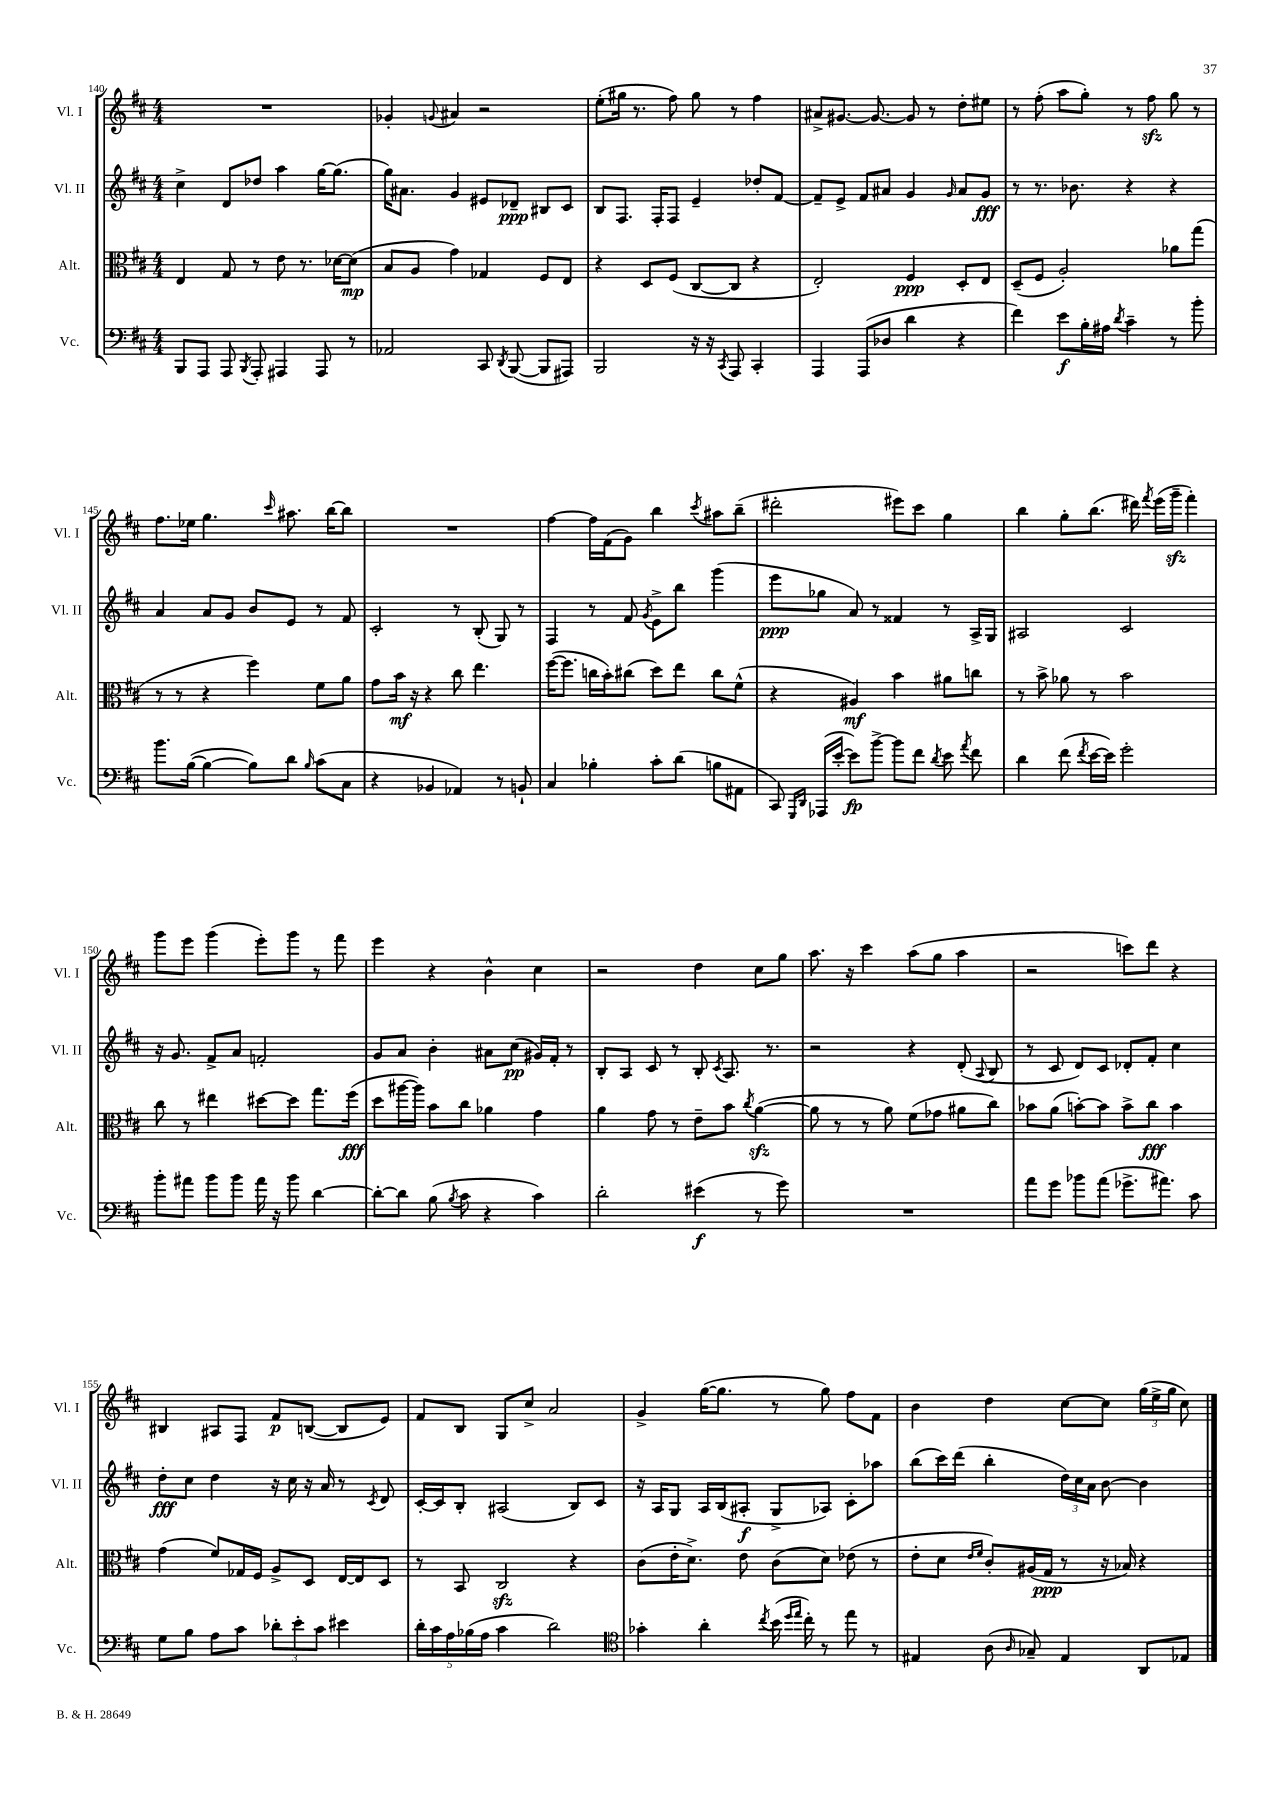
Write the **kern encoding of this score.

**kern	**kern	**kern	**kern
*staff4	*staff3	*staff2	*staff1
*clefF4	*clefC3	*clefG2	*clefG2
*k[f#c#]	*k[f#c#]	*k[f#c#]	*k[f#c#]
*M4/4	*M4/4	*M4/4	*M4/4
8BBB	4E	4cc#^	1r
8AAA	.	.	.
8AAA	8G	8d	.
8qBBB	.	.	.
8AAA'	8r	8dd-	.
4AAA#	8e	4aa	.
.	8.r	.	.
8AAA#	.	[16gg	.
.	[16d-	(8.gg]	.
8r	(8d-]	.	.
=	=	=	=
2AA-	8B	16gg)	4g-'
.	.	8.a#	.
.	8A	.	.
.	.	.	8qqg
.	4g)	4g	4a#
8CC#	4G-	8e#	2r
8qDD	.	.	.
([8BBB	.	8d-~	.
8BBB]	8F#	8B#	.
8AAA#)	8E	8c#	.
=	=	=	=
2BBB	4r	8B	(8ee'
.	.	8.F#	16gg#
.	.	.	8.r
.	8D	.	.
.	.	16F#'	.
.	(8F#	8F#	8ff#)
16r	[8C#	4e~	8gg#
16r	.	.	.
8qCC#	.	.	.
8AAA	8C#]	.	8r
4CC#'	4r	8dd-'	4ff#
.	.	[8f#	.
=	=	=	=
4AAA	2E')	8f#~]	8a#^
.	.	8e^	[8.g#
(8AAA	.	8f#	.
.	.	.	8.g#_
8D-	.	8a#	.
4d	4F#	4g	8g#]
.	.	.	8r
.	.	16qqg	.
4r	8D'	8a#	8dd'
.	8E	8g	8ee#
=	=	=	=
4f#)	(8D~	8r	8r
.	8F#	8.r	(8ff#'
8e	2A')	.	8aa
.	.	8.b-	.
16B'	.	.	8gg')
16A#	.	.	.
8qd	.	.	.
4c#~	.	4r	8r
.	.	.	8ff#
8r	8a-	4r	8gg
8b'	(8gg	.	8r
=	=	=	=
8.b	8r	4a	8.ff#
.	8r	.	.
([16B	.	.	16ee-
4B_	4r	8a	4.gg
.	.	8g	.
8B])	4ff#)	8b	.
.	.	.	16qqccc#
8d	.	8e	8.aa#
16qqB	.	.	.
(8c#	8f#	8r	.
.	.	.	[16bb
8C#	8a	8f#	8bb]
=	=	=	=
4r	8g	2c#'	1r
.	16b	.	.
.	16r	.	.
4BB-	4r	.	.
4AA-)	8cc#	8r	.
.	4.ee	(8B'	.
8r	.	8G)	.
8BB`	.	8r	.
=	=	=	=
4C#	([16ff#	4F#	[4ff#
.	8.ff#]	.	.
4B-'	16cc	8r	16ff#]
.	16b')	.	(16f#
.	(8cc#	8f#	8g)
.	.	8qg	.
8c#'	8dd)	8e^	4bb
(8d	8ee	8bb	.
.	.	.	8qccc#
8B	8cc#	(4ggg	8aa#
8AA#	(8f#^^	.	(8bb~
=	=	=	=
8CC#)	4r	8eee	2ddd#'
16qqGGG	.	.	.
16qqDD	.	.	.
(16AAA-	.	8gg-	.
[16e'	.	.	.
8e])	4A#)	8a)	.
[8b^	.	8r	.
8b]	4b	4f##	8eee#)
8f#	.	.	8ccc#
8qd	.	.	.
8e	8a#	8r	4gg
8qa	.	.	.
8f#	8cc	16A^	.
.	.	16G	.
=	=	=	=
4d	8r	2A#	4bb
.	8b^	.	.
(8f#	8a-	.	8gg'
8qf#	.	.	.
[16e	8r	.	(8.bb
16e])	.	.	.
2g'	2b	2c#	.
.	.	.	16ddd#)
.	.	.	8qfff#
.	.	.	(16eee
.	.	.	16ggg~
.	.	.	4fff#')
=	=	=	=
8b'	8cc#	16r	8ggg
.	.	8.g	.
8a#	8r	.	8eee
8b	4ee#	8f#^	(4ggg
8b	.	8a	.
16a#	[8dd#	2f'	8eee')
16r	.	.	.
8b	8dd#]	.	8ggg
[4d	8.gg	.	8r
.	.	.	8fff#
.	(16ff#	.	.
=	=	=	=
8d'_	8dd	8g	4eee
8d]	[16aa#	8a	.
.	16aa#])	.	.
(8B	8b	4b'	4r
8qB	.	.	.
8c#	8cc#	.	.
4r	4a-	8a#	4b^^
.	.	(8cc#	.
4c#)	4g	16g#)	4cc#
.	.	16f#'	.
.	.	8r	.
=	=	=	=
2d'	4a	8B'	2r
.	.	8A	.
.	8g	8c#	.
.	8r	8r	.
(4e#	8e~	8B'	4dd
.	.	8qc#	.
.	8b	8.A	.
.	8qcc#	.	.
8r	([4a	.	8cc#
.	.	8.r	.
8g)	.	.	8gg
=	=	=	=
1r	8a]	2r	8.aa
.	8r	.	.
.	.	.	16r
.	8r	.	4ccc#
.	8a)	.	.
.	(8f#	4r	(8aa
.	8g-	.	8gg
.	8a#	(8d'	4aa
.	.	8qqA	.
.	8cc#)	8B	.
=	=	=	=
8a	8b-	8r	2r
8g	(8a	8c#	.
8b-	[8b')	8d)	.
(8a	8b]	8c#	.
8.g-^	8b^	8d-'	8ccc)
.	8cc#	8f#'	8ddd
8.a#)	.	.	.
.	4b	4cc#	4r
8c#	.	.	.
=	=	=	=
8G	(4g	8dd'	4B#
8B	.	8cc#	.
8A	8f#)	4dd	8A#
8c#	16G-	.	8F#
.	16F#	.	.
12d-'	8A^	16r	8f#
.	.	16cc#	.
12e'	.	.	.
.	8D	16r	([8B
12c#	.	.	.
.	.	16a	.
4e#	[16E	8r	8B]
.	16E]	.	.
.	.	8qc#	.
.	8D	8d	8e)
=	=	=	=
20d'	8r	[16c#'	8f#
20c#	.	.	.
.	.	16c#]	.
20A	.	.	.
.	8BB	8B'	8B
(20B-	.	.	.
20A	.	.	.
4c#	2C#	(2A#	8G
.	.	.	8cc#^
2d)	.	.	2a
.	4r	8B)	.
.	.	8c#	.
=	=	=	=
*clefC4	*	*	*
4g-'	(8c#	16r	4g^
.	.	16A	.
.	16e'	8G	.
.	8.d^)	.	.
4a'	.	16A	([16gg
.	.	(16B	8.gg]
.	8e	8A#'	.
8qcc#	.	.	.
(16b	(8c#	8G^	8r
16qqdd	.	.	.
16qqee	.	.	.
16cc#')	.	.	.
8r	8d)	8A-)	8gg)
8ee	(8e-	8c#'	8ff#
8r	8r	8aa-	8f#
=	=	=	=
4E#	8e'	(8bb	4b
.	8d	16ccc#)	.
.	.	(16ddd	.
.	16qqe	.	.
.	16qqf#	.	.
(8A	8c#')	4bb'	4dd
16qqA	.	.	.
8G-~)	(16A#	.	.
.	16G	.	.
4E#	8r	24dd)	[8cc#
.	.	24cc#	.
.	.	24a	.
.	16r	[8b	8cc#]
.	16B-)	.	.
8AA	4r	4b]	(24gg
.	.	.	24ee^
.	.	.	24gg
8E-	.	.	8cc#)
==	==	==	==
*-	*-	*-	*-
